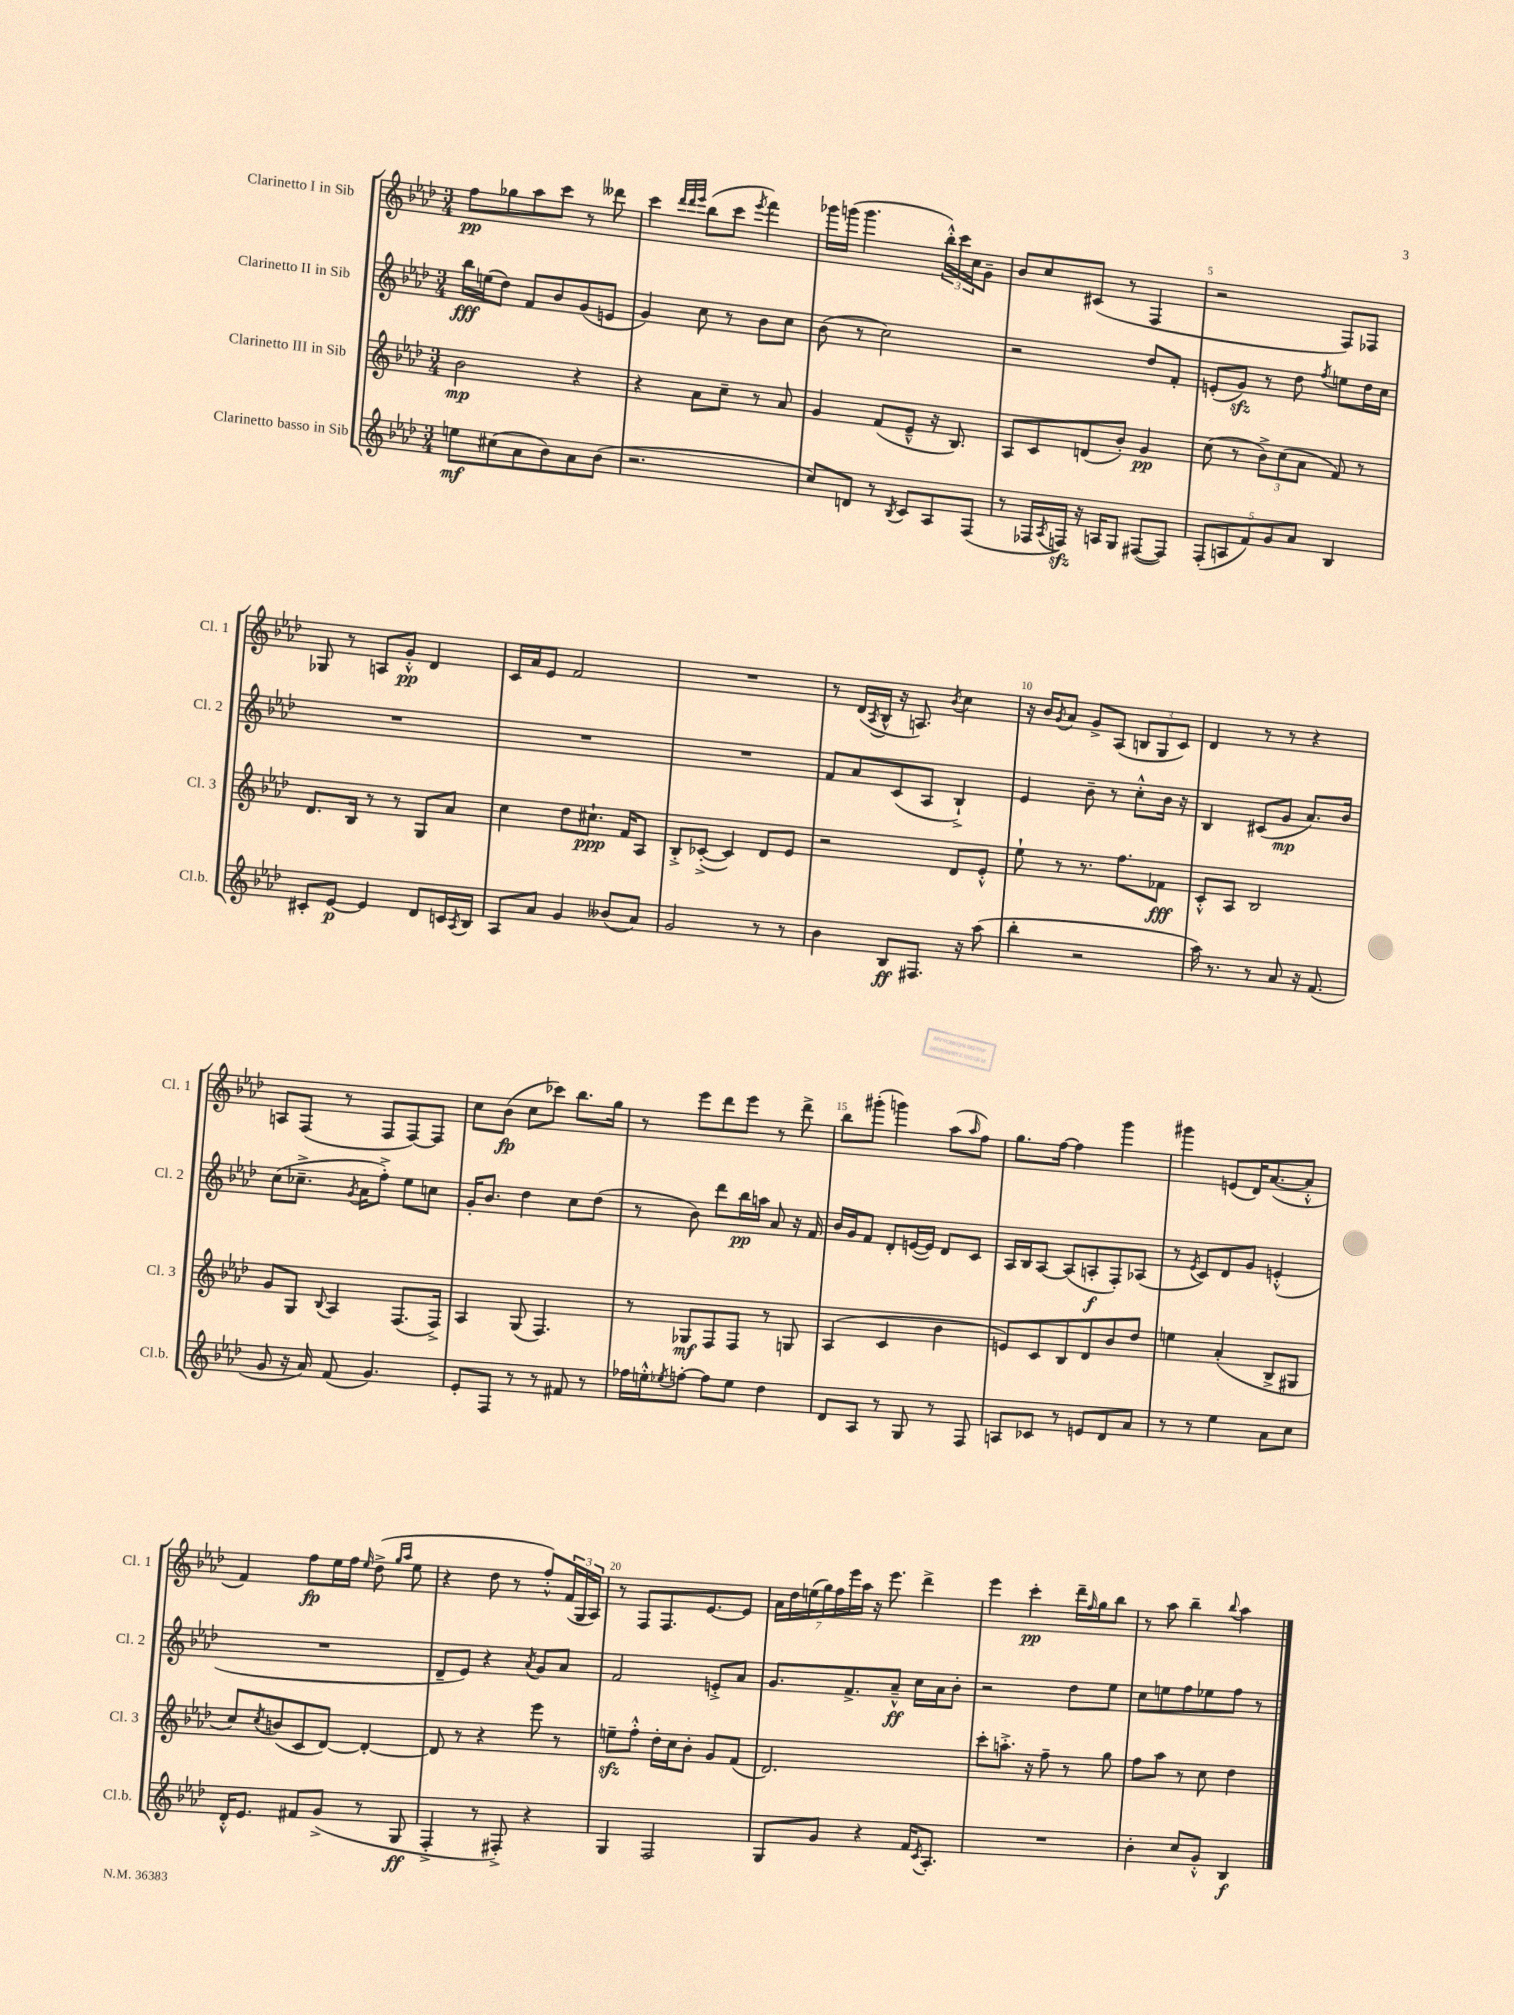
<<
\new StaffGroup <<
\new Staff = "s0" \with { instrumentName = "Clarinetto I in Sib" shortInstrumentName = "Cl. 1" } {
    \clef treble \key aes \major \numericTimeSignature \time 3/4
    f''8\pp ges''8 aes''8 c'''8 r8 deses'''8 |
    c'''4 \grace { des'''32 des'''32 ees'''32 } bes''8( c'''8 \acciaccatura { ees'''8 } f'''4) |
    ges'''16 g'''16( g'''4. \tuplet 3/2 { bes''16-.-^) c'''16 c''16 } g'8-- |
    bes'8 c''8 cis'8( r8 f4 |
    r2 f8) fes8 |
    ges8 r8 a8 g'8-.-^\pp des'4 |
    c'16 aes'16 ees'8 f'2 |
    R2. |
    r8 des'16( \acciaccatura { aes8 } bes16-^ r16 a8.) \acciaccatura { bes'8 } c''4 |
    r16 bes'16 \acciaccatura { g'8 } aes'8 g'8-> aes8( \tuplet 3/2 { b8 g8 c'8) } |
    des'4 r8 r8 r4 |
    a8 f8( r8 f8 f8~) f8 |
    c''8 bes'8\fp( c''8 ces'''8) bes''8. g''16 |
    r8 ees'''8 des'''8 ees'''8 r8 des'''8-> |
    bes''8 gis'''8-.( g'''4) aes''8( \grace { aes''16 } f''8) |
    g''8. f''16~ f''4 g'''4 |
    gis'''4 e'8( des'16) aes'8.~( aes'8-.-^ |
    f'4) f''8\fp ees''16 f''16 \grace { ees''16 } des''8->( \grace { g''16 aes''16 } ees''8 |
    r4 des''8 r8 f''8-.-^) \tuplet 3/2 { f'16( g16 aes16) } |
    r8 f8 f8. ees'8.~ ees'8 |
    \tuplet 7/4 { aes'16 des''16 e''16( g''16) f''16 ees'''16 aes''16 } r16 ees'''8. des'''4-> |
    ees'''4 c'''4-.\pp des'''16-- \grace { f''16 } g''16 bes''8 |
    r8 aes''8 bes''4-- \appoggiatura { bes''8 } aes''4 \bar "|." |
}
\new Staff = "s1" \with { instrumentName = "Clarinetto II in Sib" shortInstrumentName = "Cl. 2" } {
    \clef treble \key aes \major \numericTimeSignature \time 3/4
    bes''16\fff e''16( des''8) f'8 bes'8 g'8( e'8 |
    g'4) c''8 r8 bes'8 c''8 |
    bes'8( r8 c''2) |
    r2 des''8 f'8-. |
    e'8-.( g'8\sfz) r8 des''8 \acciaccatura { f''8 } e''8 des''16 c''16 |
    R2. |
    R2. |
    R2. |
    f'8 aes'8 c'8( aes8 bes4-!->) |
    ees'4 bes'8-- r8 c''8-.-^ bes'16 r16 |
    bes4 cis'8( g'8\mp aes'8.) bes'16 |
    c''8( ces''8.---> \acciaccatura { g'8 } aes'16 f''8-.->) ees''8 c''8 |
    g'16-. bes'8. des''4 c''8 des''8( |
    r8 bes'8) des'''8 bes''16\pp a''16 aes'8 r16 f'16 |
    bes'16 g'16 f'8 des'8-. e'16~( e'16) des'8 c'8 |
    aes16 bes16 aes8~ aes8( a8-.\f f8-.) aes8( |
    r8 \acciaccatura { ees'8 } c'8) des'8 g'8 e'4-.-^( |
    R2. |
    des'8-- ees'8) r4 \acciaccatura { aes'8 } g'8 aes'8 |
    f'2 e'8-.-> aes'8 |
    g'8. f'8.-> aes'8---^\ff c''16 aes'16 bes'8-. |
    r2 des''8 ees''8 |
    c''8 e''8 f''8 ees''8 f''8 r8 \bar "|." |
}
\new Staff = "s2" \with { instrumentName = "Clarinetto III in Sib" shortInstrumentName = "Cl. 3" } {
    \clef treble \key aes \major \numericTimeSignature \time 3/4
    bes'2\mp r4 |
    r4 aes'8 c''8-- r8 aes'8 |
    g'4 f'8( ees'8---^ r16 bes8.) |
    aes8 c'8 d'8( bes'8-.) g'4\pp |
    c''8( r8 \tuplet 3/2 { bes'8->) c''8( aes'8 } f'8) r8 |
    des'8. bes16 r8 r8 g8 aes'8 |
    c''4 des''8 cis''8.-!\ppp f'16 aes8 |
    bes8-.-> ces'8~-.->( ces'4) des'8 ees'8 |
    r2 des'8 ees'8-.-^ |
    ees''8-! r8 r8. f''8. fes'8\fff |
    c'8-.-^ aes8 bes2 |
    g'8 g8 \appoggiatura { bes8 } aes4 f8.( f16->) |
    aes4 g8( f4.) |
    r8 ges8\mf f8 f8 r8 g8 |
    aes4( c'4 bes'4 |
    e'8) c'8 bes8 des'8 bes'8 des''8 |
    e''4 aes'4-.( bes8-> gis8 |
    c''8) \acciaccatura { c''8 } b'8( c'8 des'8~) des'4~-. |
    des'8 r8 r4 ees'''8 r8 |
    e''8--\sfz f''8-.-^ des''16-. c''16 bes'8-. g'8 f'8( |
    des'2.) |
    c'''8-. a''8.-.-> r16 f''8-- r8 g''8 |
    f''8 aes''8 r8 c''8 des''4 \bar "|." |
}
\new Staff = "s3" \with { instrumentName = "Clarinetto basso in Sib" shortInstrumentName = "Cl.b." } {
    \clef treble \key aes \major \numericTimeSignature \time 3/4
    e''8\mf cis''8( aes'8 bes'8) aes'8 bes'8( |
    r2. |
    c''8) d'8 r8 \acciaccatura { bes8 } c'8 aes8 f8( |
    r8 fes16 \acciaccatura { aes8 } f16\sfz) r16 a16 g8 fis8~( fis8) |
    \tuplet 5/4 { f8-.( a8 f'8) g'8 aes'8 } bes4 |
    cis'8-. ees'8~\p ees'4 des'8 c'16 \acciaccatura { aes8 } bes16 |
    aes8 aes'8 g'4 beses'8( aes'8) |
    g'2 r8 r8 |
    bes'4 bes8\ff fis8. r16 aes''8( |
    bes''4-. r2 |
    aes''16) r8. r8 aes'8 r16 f'8.( |
    g'8 r16 aes'16) f'8( g'4.) |
    ees'8-. f8 r8 r8 fis'8 r8 |
    fes''16 e''16-.-^ \acciaccatura { ees''8 } f''8~-. f''8 ees''8 des''4 |
    des'8 aes8 r8 g8 r8 f8 |
    a8 ces'8 r8 e'8 des'8 aes'8 |
    r8 r8 ees''4 aes'8 c''8 |
    des'16-.-^ ees'8. fis'8 g'8->( r8 g8\ff |
    f4-.-> r8 fis8-.->) r4 |
    g4 f2 |
    g8 g'8 r4 f'16 \acciaccatura { c'8 } aes8.-. |
    R2. |
    bes'4-. c''8 g'8-.-^ bes4\f \bar "|." |
}
>>
>>
\layout { \context { \Score \override BarNumber.break-visibility = ##(#f #t #t) barNumberVisibility = #(every-nth-bar-number-visible 5) } }
